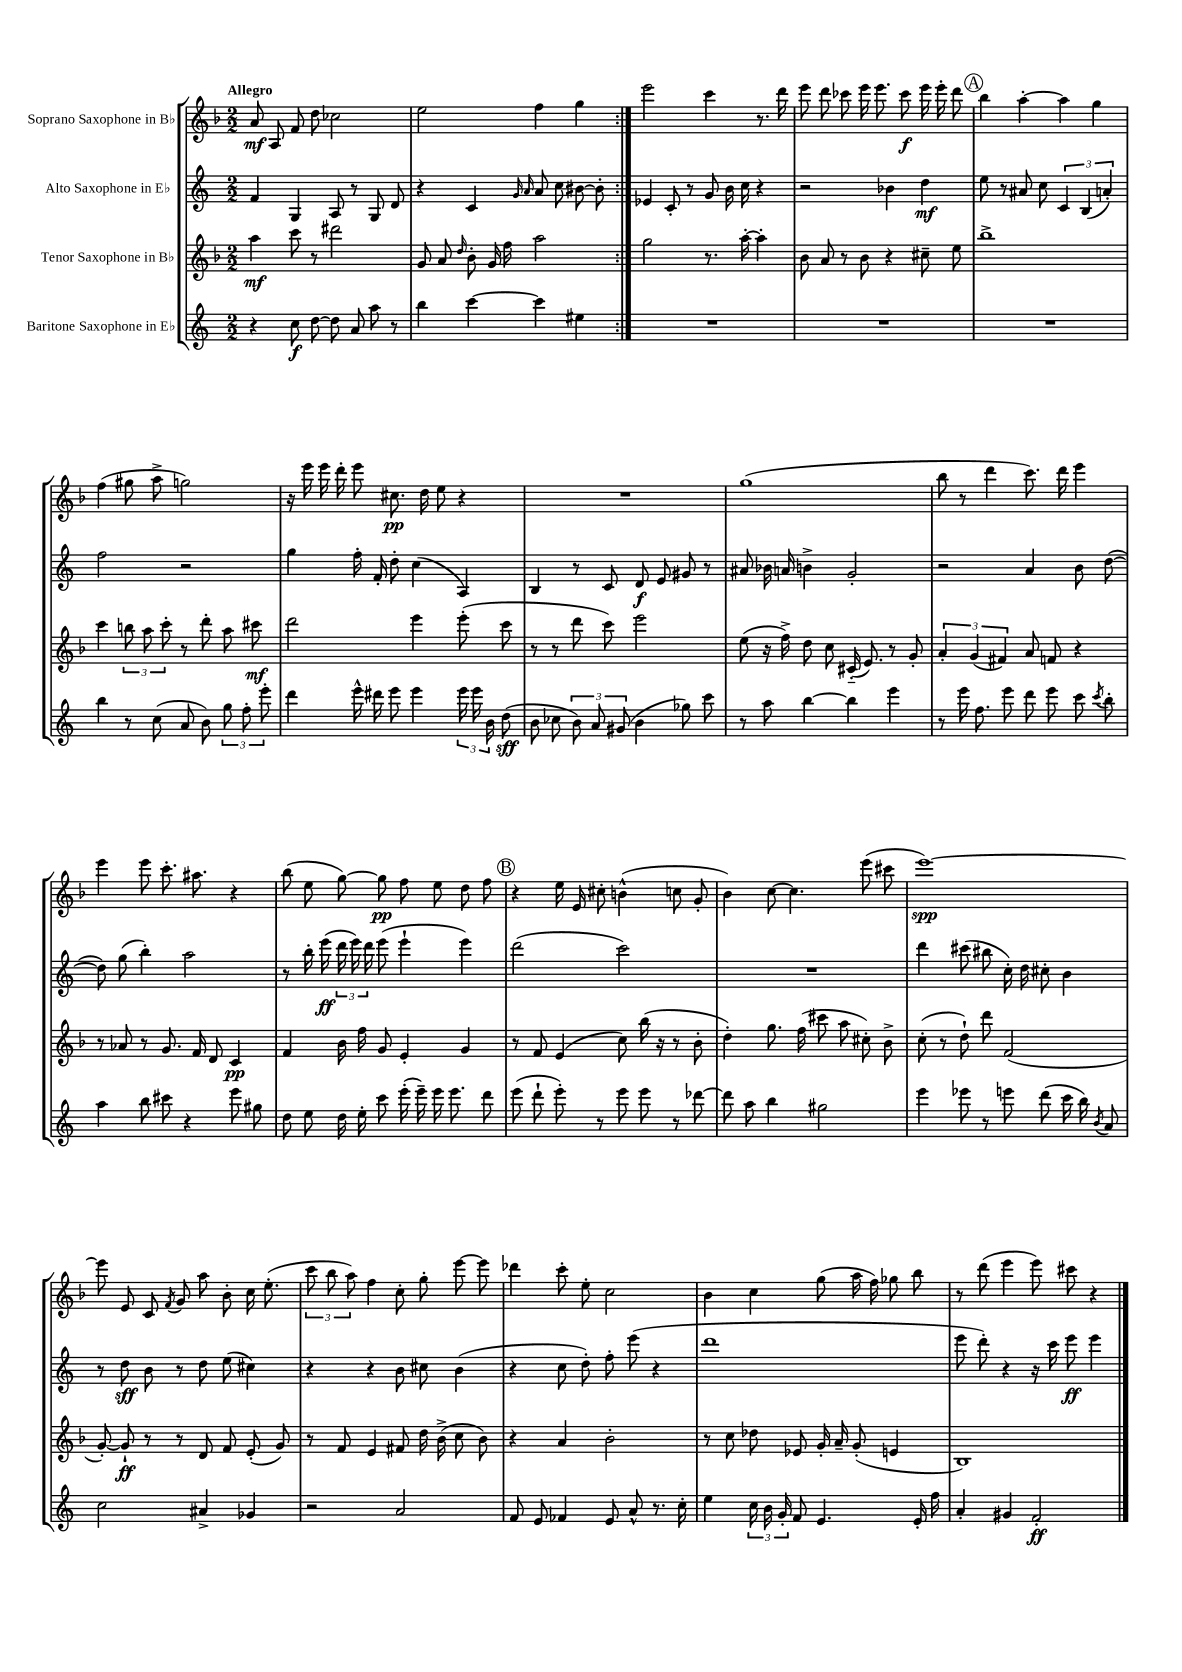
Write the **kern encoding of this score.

**kern	**kern	**kern	**kern
*staff4	*staff3	*staff2	*staff1
*clefG2	*clefG2	*clefG2	*clefG2
*k[]	*k[b-]	*k[]	*k[b-]
*M2/2	*M2/2	*M2/2	*M2/2
4r	4aa\	4f/	8a/
.	.	.	8A/
8cc\	8ccc\	4G/	8f/
[8dd\	8r	.	8dd\
8dd\]	2ddd#\	8A/	2cc-\
8a/	.	8r	.
8aa\	.	8G/	.
8r	.	8d/	.
=	=	=	=
4bb\	8g/	4r	2ee\
.	8a/	.	.
.	16qqdd/	.	.
[4ccc\	8b-'\	4c/	.
.	16g/	.	.
.	16ff\	.	.
.	.	16qqg/	.
.	.	16qqa/	.
4ccc\]	2aa\	8a/	4ff\
.	.	8cc\	.
4ee#\	.	[8b#\	4gg\
.	.	8b#'\]	.
=:|!	=:|!	=:|!	=:|!
1r	2gg\	4e-/	2eee\
.	.	8c'/	.
.	.	8r	.
.	8.r	8g/	4ccc\
.	.	16b\	.
.	[16aa'\	16cc\	.
.	4aa'\]	4r	8.r
.	.	.	16ddd\
=	=	=	=
1r	8b-\	2r	8eee\
.	8a/	.	8ddd\
.	8r	.	8ccc-\
.	8b-\	.	16eee\
.	.	.	8.eee\
.	4r	4b-\	.
.	.	.	8ccc-\
.	8cc#~\	4dd\	16eee\
.	.	.	16eee'\
.	8ee\	.	8ddd\
=	=	=	=
1r	1bb-^	8ee\	4bb-\
.	.	8r	.
.	.	8a#/	[4aa'\
.	.	8cc\	.
.	.	6c/	4aa\]
.	.	(6B/	.
.	.	.	4gg\
.	.	6a'/)	.
=	=	=	=
4bb\	4ccc\	2ff\	(4ff\
8r	12bb\	.	8gg#\
.	12aa\	.	.
(8cc\	.	.	8aa^\
.	12ccc'\	.	.
8a/	8r	2r	2gg\)
8b\)	8ddd'\	.	.
12gg\	8aa\	.	.
12ff'\	.	.	.
.	8ccc#\	.	.
12eee'\	.	.	.
=	=	=	=
4ddd\	2ddd\	4gg\	16r
.	.	.	16eee\
.	.	.	16eee\
.	.	.	16ddd'\
16eee^^\	.	16ff'\	8eee\
16ddd#\	.	16f'/	.
8eee\	.	8dd'\	8.cc#\
4eee\	4eee\	(4cc\	.
.	.	.	16dd\
.	.	.	8ee\
24eee\	(8eee'\	4A/)	4r
24eee\	.	.	.
24b\	.	.	.
(8dd\	8ccc\	.	.
=	=	=	=
8b\	8r	4B/	1r
8cc-\	8r	.	.
12b\)	8ddd\	8r	.
12a/	.	.	.
.	8ccc\)	8c/	.
(12g#/	.	.	.
4b\	2eee\	8d/	.
.	.	8e/	.
8gg-\)	.	8g#/	.
8ccc\	.	8r	.
=	=	=	=
8r	(8ee\	8a#/	(1gg
8aa\	16r	16b-\	.
.	16ff^\)	16a/	.
[4bb\	8dd\	4b^\	.
.	8cc\	.	.
4bb\]	(16c#'~/	2g'/	.
.	8.e/)	.	.
4eee\	8r	.	.
.	8g'/	.	.
=	=	=	=
8r	6a'/	2r	8bb-\
16eee\	.	.	8r
.	(6g/	.	.
8.ff\	.	.	.
.	.	.	4ddd\
.	6f#/)	.	.
8eee\	.	.	.
8ddd\	8a/	4a/	8.ccc\)
8eee\	8f/	.	.
.	.	.	16ddd\
8ccc\	4r	8b\	4eee\
8qccc/	.	.	.
8bb'\	.	([8dd\	.
=	=	=	=
4aa\	8r	8dd\])	4eee\
.	8a-/	(8gg\	.
8bb\	8r	4bb'\)	8eee\
8ccc#\	8.g/	.	8.ccc'\
4r	.	2aa\	.
.	16f/	.	8.aa#\
.	8d/	.	.
8eee\	4c/	.	4r
8gg#\	.	.	.
=	=	=	=
8dd\	4f/	8r	(8bb-\
8ee\	.	16bb'\	8ee\
.	.	(16eee\	.
16dd\	16b-\	24ddd\	[8gg\)
.	.	24eee\)	.
16ee'\	16ff\	.	.
.	.	24ddd\	.
8ccc\	8g/	(8eee\	8gg\]
(16eee'\	4e'/	4eee`\	8ff\
16eee~\)	.	.	.
16eee\	.	.	8ee\
8.eee\	.	.	.
.	4g/	4eee\)	8dd\
8ddd\	.	.	8ff\
=	=	=	=
(8eee\	8r	(2ddd\	4r
8ddd`\	8f/	.	.
8eee'\)	(4e/	.	16ee\
.	.	.	16e/
8r	.	.	8cc#'\
8eee\	8cc\)	2ccc\)	(4b^^\
8eee\	(16bb-\	.	.
.	16r	.	.
8r	8r	.	8cc\
[8ddd-\	8b-'\	.	8g'/
=	=	=	=
8ddd-\]	4dd'\)	1r	4b-\)
8aa\	.	.	.
4bb\	8.gg\	.	[8cc\
.	.	.	4.cc\]
.	(16ff\	.	.
2gg#\	8ccc#\	.	.
.	8aa\	.	.
.	8cc#'\)	.	(8eee\
.	8b-^\	.	8ccc#\
=	=	=	=
4eee\	(8cc'\	4ddd\	[1eee)
.	8r	.	.
8eee-\	8dd`\)	(8ccc#\	.
8r	8ddd\	8bb#\	.
8eee\	(2f/	16cc'\)	.
.	.	16dd\	.
(8ddd\	.	8cc#'\	.
16ccc\	.	4b\	.
16bb\)	.	.	.
8qb/	.	.	.
8a/	.	.	.
=	=	=	=
2cc\	[8g'/)	8r	8eee\]
.	8g`/]	8dd\	8e/
.	8r	8b\	8c/
.	.	.	8qf/
.	8r	8r	8g/
4a#^/	8d/	8dd\	8aa\
.	8f/	(8ee\	8b-'\
4g-/	(8e'/	4cc#\)	16cc\
.	.	.	(8.ee'\
.	8g/)	.	.
=	=	=	=
2r	8r	4r	12ccc\
.	.	.	12bb-\
.	8f/	.	.
.	.	.	12aa\)
.	4e/	4r	4ff\
2a/	8f#/	8b\	8cc'\
.	16dd\	8cc#\	8gg'\
.	(16b-^\	.	.
.	8cc\	(4b\	[8eee\
.	8b-\)	.	8eee\]
=	=	=	=
8f/	4r	4r	4ddd-\
8e/	.	.	.
4f-/	4a/	8cc\	8ccc'\
.	.	8dd'\)	8ee'\
8e/	2b-'\	8ff'\	2cc\
8a^^/	.	(8eee\	.
8.r	.	4r	.
16cc'\	.	.	.
=	=	=	=
4ee\	8r	1ddd	4b-\
.	8cc\	.	.
24cc\	8dd-\	.	4cc\
24b\	.	.	.
24g'/	.	.	.
8f/	8e-/	.	.
4.e/	16g'/	.	(8gg\
.	16a~/	.	.
.	(8g'/	.	16aa\
.	.	.	16ff\)
.	4e/	.	8gg-\
16e'/	.	.	8bb-\
16ff\	.	.	.
=	=	=	=
4a'/	1B-)	8eee\	8r
.	.	8ddd'\)	(8ddd\
4g#/	.	4r	4eee\
2f'/	.	16r	8eee\)
.	.	16ccc\	.
.	.	8eee\	8ccc#\
.	.	4eee\	4r
==	==	==	==
*-	*-	*-	*-
